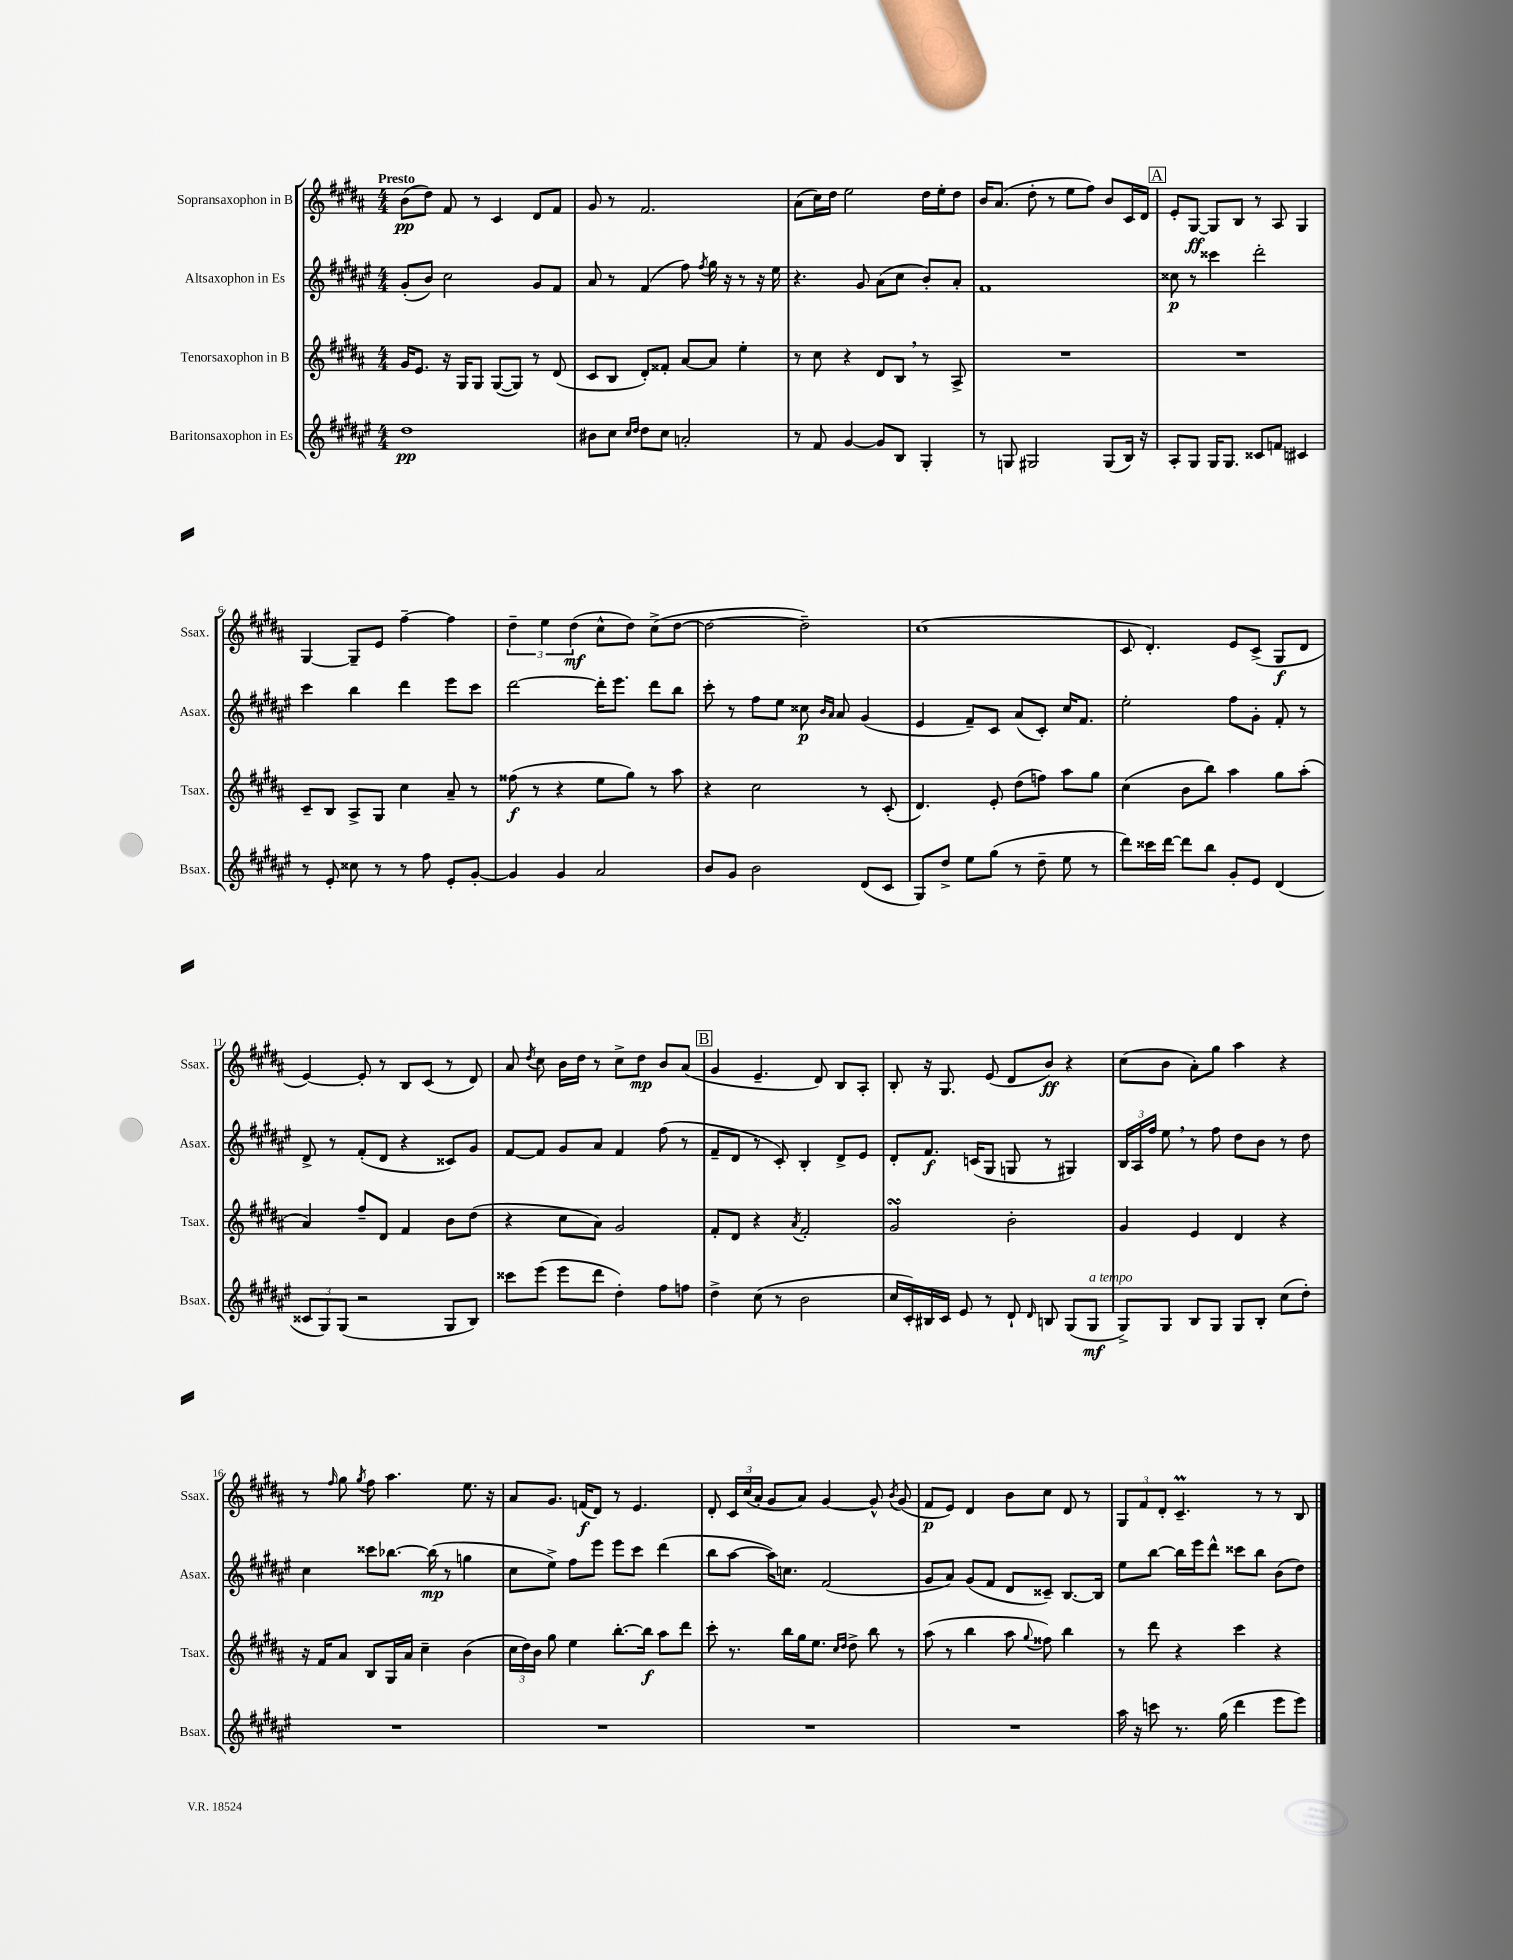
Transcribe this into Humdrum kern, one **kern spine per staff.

**kern	**dynam	**kern	**dynam	**kern	**dynam	**kern	**dynam
*part4	*part4	*part3	*part3	*part2	*part2	*part1	*part1
*staff4	*staff4	*staff3	*staff3	*staff2	*staff2	*staff1	*staff1
*I"Baritonsaxophon in Es	*	*I"Tenorsaxophon in B	*	*I"Altsaxophon in Es	*	*I"Sopransaxophon in B	*
*I'Bsax.	*	*I'Tsax.	*	*I'Asax.	*	*I'Ssax.	*
*clefG2	*	*clefG2	*	*clefG2	*	*clefG2	*
*k[f#c#g#d#a#e#]	*	*k[f#c#g#d#a#]	*	*k[f#c#g#d#a#e#]	*	*k[f#c#g#d#a#]	*
*M4/4	*	*M4/4	*	*M4/4	*	*M4/4	*
=1	=1	=1	=1	=1	=1	=1	=1
!	!	!	!	!	!	!LO:TX:a:B:t=Presto	!
1dd#	pp	16g#/KL	.	(8g#'/L	.	(8b\L	pp
.	.	8.e/J	.	.	.	.	.
.	.	.	.	8b/J)	.	8dd#\J)	.
.	.	16r	.	2cc#\	.	8f#/	.
.	.	16G#/KL	.	.	.	.	.
.	.	8G#/J	.	.	.	8r	.
.	.	([8G#/L	.	.	.	4c#/	.
.	.	8G#/J])	.	.	.	.	.
.	.	8r	.	8g#/L	.	8d#/L	.
.	.	(8d#/	.	8f#/J	.	8f#/J	.
=2	=2	=2	=2	=2	=2	=2	=2
8b#X\L	.	8c#/L	.	8a#/	.	8g#/	.
8cc#\J	.	8B/J	.	8r	.	8r	.
16qqcc#/LL	.	.	.	.	.	.	.
16qqdd#/JJ	.	.	.	.	.	.	.
8dd#\L	.	8d#'/L)	.	(4f#/	.	2.f#/	.
8cc#\J	.	8f##X'/J	.	.	.	.	.
2an'/	.	[8a#/L	.	8ff#\)	.	.	.
.	.	.	.	8qff#/	.	.	.
.	.	8a#/J]	.	16gg#\	.	.	.
.	.	.	.	16r	.	.	.
.	.	4ee'\	.	8r	.	.	.
.	.	.	.	16r	.	.	.
.	.	.	.	16ee#\	.	.	.
=3	=3	=3	=3	=3	=3	=3	=3
8r	.	8r	.	4.r	.	(8a#\L	.
8f#/	.	8cc#\	.	.	.	16cc#\L)	.
.	.	.	.	.	.	16dd#\JJ	.
[4g#/	.	4r	.	.	.	2ee\	.
.	.	.	.	8g#/	.	.	.
8g#/L]	.	8d#/L	.	(8a#\L	.	.	.
8B/J	.	8B,/J	.	8cc#\J	.	.	.
4G#'/	.	8r	.	8b'/L)	.	16dd#\LL	.
.	.	.	.	.	.	16ee'\J	.
.	.	8A#^/	.	8a#'/J	.	8dd#\J	.
=4	=4	=4	=4	=4	=4	=4	=4
8r	.	1r	.	1f#	.	16b/KL	.
.	.	.	.	.	.	(8.a#/J	.
8Gn/	.	.	.	.	.	.	.
2G#X/	.	.	.	.	.	8dd#'\	.
.	.	.	.	.	.	8r	.
.	.	.	.	.	.	8ee\L	.
.	.	.	.	.	.	8ff#\J)	.
(8G#/L	.	.	.	.	.	8b/L	.
16B/Jk)	.	.	.	.	.	16c#/L	.
16r	.	.	.	.	.	16d#/JJ	.
!!LO:REH:place=s1:t=A
=5	=5	=5	=5	=5	=5	=5	=5
8A#'/L	.	1r	.	8cc##X\	p	8e'/L	.
8G#/J	.	.	.	8r	.	[8G#/J	ff
16G#/KL	.	.	.	4ccc##X\	.	8G#/L]	.
8.G#/J	.	.	.	.	.	.	.
.	.	.	.	.	.	8B/J	.
8c##X/L	.	.	.	2ddd#'\	.	8r	.
8fn/J	.	.	.	.	.	8A#/	.
4c#X/	.	.	.	.	.	4G#/	.
!!LO:LB:g=z
=6	=6	=6	=6	=6	=6	=6	=6
8r	.	8c#~/L	.	4ccc#\	.	[4G#/	.
8e#'/	.	8B/J	.	.	.	.	.
8cc##X\	.	8A#^/L	.	4bb\	.	8G#~/L]	.
8r	.	8G#/J	.	.	.	8e/J	.
8r	.	4cc#\	.	4ddd#\	.	[4ff#~\	.
8ff#\	.	.	.	.	.	.	.
8e#'/L	.	8a#~/	.	8eee#\L	.	4ff#\]	.
[8g#'/J	.	8r	.	8ccc#\J	.	.	.
=7	=7	=7	=7	=7	=7	=7	=7
4g#/]	.	(8ff##X\	f	[2ddd#\	.	6dd#~\	.
.	.	8r	.	.	.	.	.
.	.	.	.	.	.	6ee\	.
4g#/	.	4r	.	.	.	.	.
.	.	.	.	.	.	(6dd#\	mf
2a#/	.	8ee\L	.	16ddd#'\KL]	.	8cc#^^\L	.
.	.	.	.	8.eee#\J	.	.	.
.	.	8gg#\J)	.	.	.	8dd#\J)	.
.	.	8r	.	8ddd#\L	.	(8cc#^\L	.
.	.	8aa#\	.	8bb\J	.	[8dd#\J	.
=8	=8	=8	=8	=8	=8	=8	=8
8b/L	.	4r	.	8ccc#'\	.	2dd#\_	.
8g#/J	.	.	.	8r	.	.	.
2b\	.	2cc#\	.	8ff#\L	.	.	.
.	.	.	.	8ee#\J	.	.	.
.	.	.	.	8cc##X\	p	2dd#~\])	.
.	.	.	.	16qqb/LL	.	.	.
.	.	.	.	16qqa#/JJ	.	.	.
.	.	.	.	8a#/	.	.	.
(8d#/L	.	8r	.	(4g#/	.	.	.
8c#/J	.	(8c#'/	.	.	.	.	.
=9	=9	=9	=9	=9	=9	=9	=9
8G#/L)	.	4.d#/)	.	4e#/	.	(1cc#	.
8dd#^/J	.	.	.	.	.	.	.
8ee#\L	.	.	.	8f#~/L)	.	.	.
(8gg#\J	.	8e'/	.	8c#/J	.	.	.
8r	.	(8dd#\L	.	(8a#/L	.	.	.
8dd#~\	.	8ffn\J)	.	8c#'/J)	.	.	.
8ee#\	.	8aa#\L	.	16cc#/KL	.	.	.
.	.	.	.	8.f#/J	.	.	.
8r	.	8gg#\J	.	.	.	.	.
=10	=10	=10	=10	=10	=10	=10	=10
8ddd#\L)	.	(4cc#\	.	2ee#'\	.	8c#/	.
16ccc##X\L	.	.	.	.	.	4.d#'/)	.
[16ddd#\JJ	.	.	.	.	.	.	.
8ddd#\L]	.	8b\L	.	.	.	.	.
8bb\J	.	8bb\J)	.	.	.	.	.
8g#'/L	.	4aa#\	.	8ff#\L	.	8e/L	.
8e#/J	.	.	.	8g#'\J	.	(8c#^/J	.
(4d#/	.	8gg#\L	.	8f#'/	.	8G#/L	f
.	.	(8aa#'\J	.	8r	.	8d#/J	.
!!LO:LB:g=z
=11	=11	=11	=11	=11	=11	=11	=11
12c##X/L	.	4a#/)	.	8d#^/	.	[4e/)	.
12G#/)	.	.	.	.	.	.	.
.	.	.	.	8r	.	.	.
(12G#/J	.	.	.	.	.	.	.
2r	.	8ff#~/L	.	(8f#'/L	.	8e'/]	.
.	.	8d#/J	.	8d#/J	.	8r	.
.	.	4f#/	.	4r	.	8B/L	.
.	.	.	.	.	.	(8c#/J	.
8G#/L	.	8b\L	.	8c##X/L)	.	8r	.
8B/J)	.	(8dd#\J	.	8g#/J	.	8d#/)	.
=12	=12	=12	=12	=12	=12	=12	=12
8ccc##X\L	.	4r	.	[8f#/L	.	8a#/	.
.	.	.	.	.	.	8qdd#/	.
(8eee#\J	.	.	.	8f#/J]	.	8cc#\	.
8eee#\L	.	8cc#\L	.	8g#/L	.	16b\LL	.
.	.	.	.	.	.	16dd#\JJ	.
8ddd#\J	.	8a#\J)	.	8a#/J	.	8r	.
4dd#'\)	.	2g#/	.	4f#/	.	8cc#^\L	.
.	.	.	.	.	.	8dd#\J	mp
8ff#\L	.	.	.	(8ff#\	.	8b/L	.
8ffn\J	.	.	.	8r	.	(8a#/J	.
!!LO:REH:place=s1:t=B
=13	=13	=13	=13	=13	=13	=13	=13
4dd#^\	.	8f#'/L	.	8f#~/L	.	4g#/	.
.	.	8d#/J	.	8d#/J	.	.	.
(8cc#\	.	4r	.	8r	.	4.e~/	.
8r	.	.	.	8c#'/)	.	.	.
.	.	8qa#/	.	.	.	.	.
2b\	.	2f#'/	.	4B'/	.	.	.
.	.	.	.	.	.	8d#/)	.
.	.	.	.	8d#^/L	.	8B/L	.
.	.	.	.	8e#/J	.	8A#'/J	.
=14	=14	=14	=14	=14	=14	=14	=14
16cc#/LL	.	2g#sSSS/	.	8d#'/L	.	8B'/	.
16c#'/)	.	.	.	.	.	.	.
16B#X/	.	.	.	8.f#/J	f	16r	.
16c#/JJ	.	.	.	.	.	8.G#/	.
8e#/	.	.	.	.	.	.	.
.	.	.	.	(16cn/KL	.	.	.
8r	.	.	.	8G#/J	.	(8e/	.
8d#`/	.	2b'\	.	8Gn/	.	8d#/L	.
16qqd#/	.	.	.	.	.	.	.
8Bn/	.	.	.	8r	.	8b/J)	ff
(8G#/L	.	.	.	4G#X/)	.	4r	.
!LO:TX:a:i:t=a tempo	!	!	!	!	!	!	!
8G#/J	mf	.	.	.	.	.	.
=15	=15	=15	=15	=15	=15	=15	=15
8G#^/L)	.	4g#/	.	24B/LL	.	(8cc#\L	.
.	.	.	.	24A#/	.	.	.
.	.	.	.	24ff#/JJ	.	.	.
8G#/J	.	.	.	8ee#,\	.	8b\J	.
8B/L	.	4e/	.	8r	.	8a#'\L)	.
8G#/J	.	.	.	8ff#\	.	8gg#\J	.
8G#/L	.	4d#/	.	8dd#\L	.	4aa#\	.
8B'/J	.	.	.	8b\J	.	.	.
(8cc#\L	.	4r	.	8r	.	4r	.
8dd#'\J)	.	.	.	8dd#\	.	.	.
!!LO:LB:g=z
=16	=16	=16	=16	=16	=16	=16	=16
1r	.	16r	.	4cc#\	.	8r	.
.	.	16f#/KL	.	.	.	.	.
.	.	.	.	.	.	16qqff#/	.
.	.	8a#/J	.	.	.	8gg#\	.
.	.	.	.	.	.	8qgg#/	.
.	.	8B/L	.	8ccc##X\L	.	8ff#\	.
.	.	16G#/L	.	[8.bb-X\J	.	4.aa#\	.
.	.	16a#/JJ	.	.	.	.	.
.	.	4cc#~\	.	.	.	.	.
.	.	.	.	(16bb-\]	mp	.	.
.	.	.	.	8r	.	.	.
.	.	(4b\	.	4ggn\	.	8.ee\	.
.	.	.	.	.	.	16r	.
=17	=17	=17	=17	=17	=17	=17	=17
1r	.	24cc#\LL	.	8cc#\L	.	8a#/L	.
.	.	24dd#\)	.	.	.	.	.
.	.	24b\JJ	.	.	.	.	.
.	.	8gg#\	.	8ee#^\J)	.	8.g#/J	.
.	.	4ee\	.	8ff#\L	.	.	.
.	.	.	.	.	.	(16fn/KL	f
.	.	.	.	8eee#\J	.	8d#/J)	.
.	.	[8.bb'\L	.	8eee#\L	.	8r	.
.	.	.	.	8ccc#\J	.	4.e/	.
.	.	16bb\Jk]	f	.	.	.	.
.	.	8aa#\L	.	(4ddd#\	.	.	.
.	.	8ddd#\J	.	.	.	.	.
=18	=18	=18	=18	=18	=18	=18	=18
1r	.	8ccc#'\	.	8bb\L	.	8d#'/	.
.	.	8.r	.	[8aa#\J	.	24c#/LL	.
.	.	.	.	.	.	(24cc#/	.
.	.	.	.	.	.	24a#'/JJ	.
.	.	.	.	16aa#\KL])	.	8g#/L	.
.	.	16bb\LL	.	8.ccn\J	.	.	.
.	.	16gg#\J	.	.	.	8a#/J)	.
.	.	8.ee\J	.	.	.	.	.
.	.	.	.	(2f#/	.	[4g#/	.
.	.	16qqcc#/LL	.	.	.	.	.
.	.	16qqdd#/JJ	.	.	.	.	.
.	.	8dd#^\	.	.	.	.	.
.	.	8bb\	.	.	.	8g#^^/]	.
.	.	.	.	.	.	8qb/	.
.	.	8r	.	.	.	(8g#/	.
=19	=19	=19	=19	=19	=19	=19	=19
1r	.	(8aa#\	.	8g#/L	.	8f#/L	p
.	.	8r	.	8a#/J)	.	8e/J)	.
.	.	4bb\	.	(8g#/L	.	4d#/	.
.	.	.	.	8f#/J	.	.	.
.	.	8aa#\	.	8d#/L	.	8b\L	.
.	.	8qqgg#/	.	.	.	.	.
.	.	8ff##X\)	.	8c##X~/J)	.	8cc#\J	.
.	.	4bb\	.	[8.B/L	.	8d#/	.
.	.	.	.	.	.	8r	.
.	.	.	.	16B/Jk]	.	.	.
=20	=20	=20	=20	=20	=20	=20	=20
16aa#\	.	8r	.	8ee#\L	.	12G#/L	.
16r	.	.	.	.	.	.	.
.	.	.	.	.	.	12f#/	.
8cccn\	.	8ddd#\	.	[8bb\J	.	.	.
.	.	.	.	.	.	12d#'/J	.
8.r	.	4r	.	16bb\LL]	.	4.c#M~/	.
.	.	.	.	16eee#\J	.	.	.
.	.	.	.	8ddd#^^\J	.	.	.
(16gg#\	.	.	.	.	.	.	.
4ddd#\	.	4ccc#\	.	8ccc##X\L	.	.	.
.	.	.	.	8bb\J	.	8r	.
8eee#\L	.	4r	.	(8b\L	.	8r	.
8eee#\J)	.	.	.	8dd#\J)	.	8B/	.
==	==	==	==	==	==	==	==
*-	*-	*-	*-	*-	*-	*-	*-
